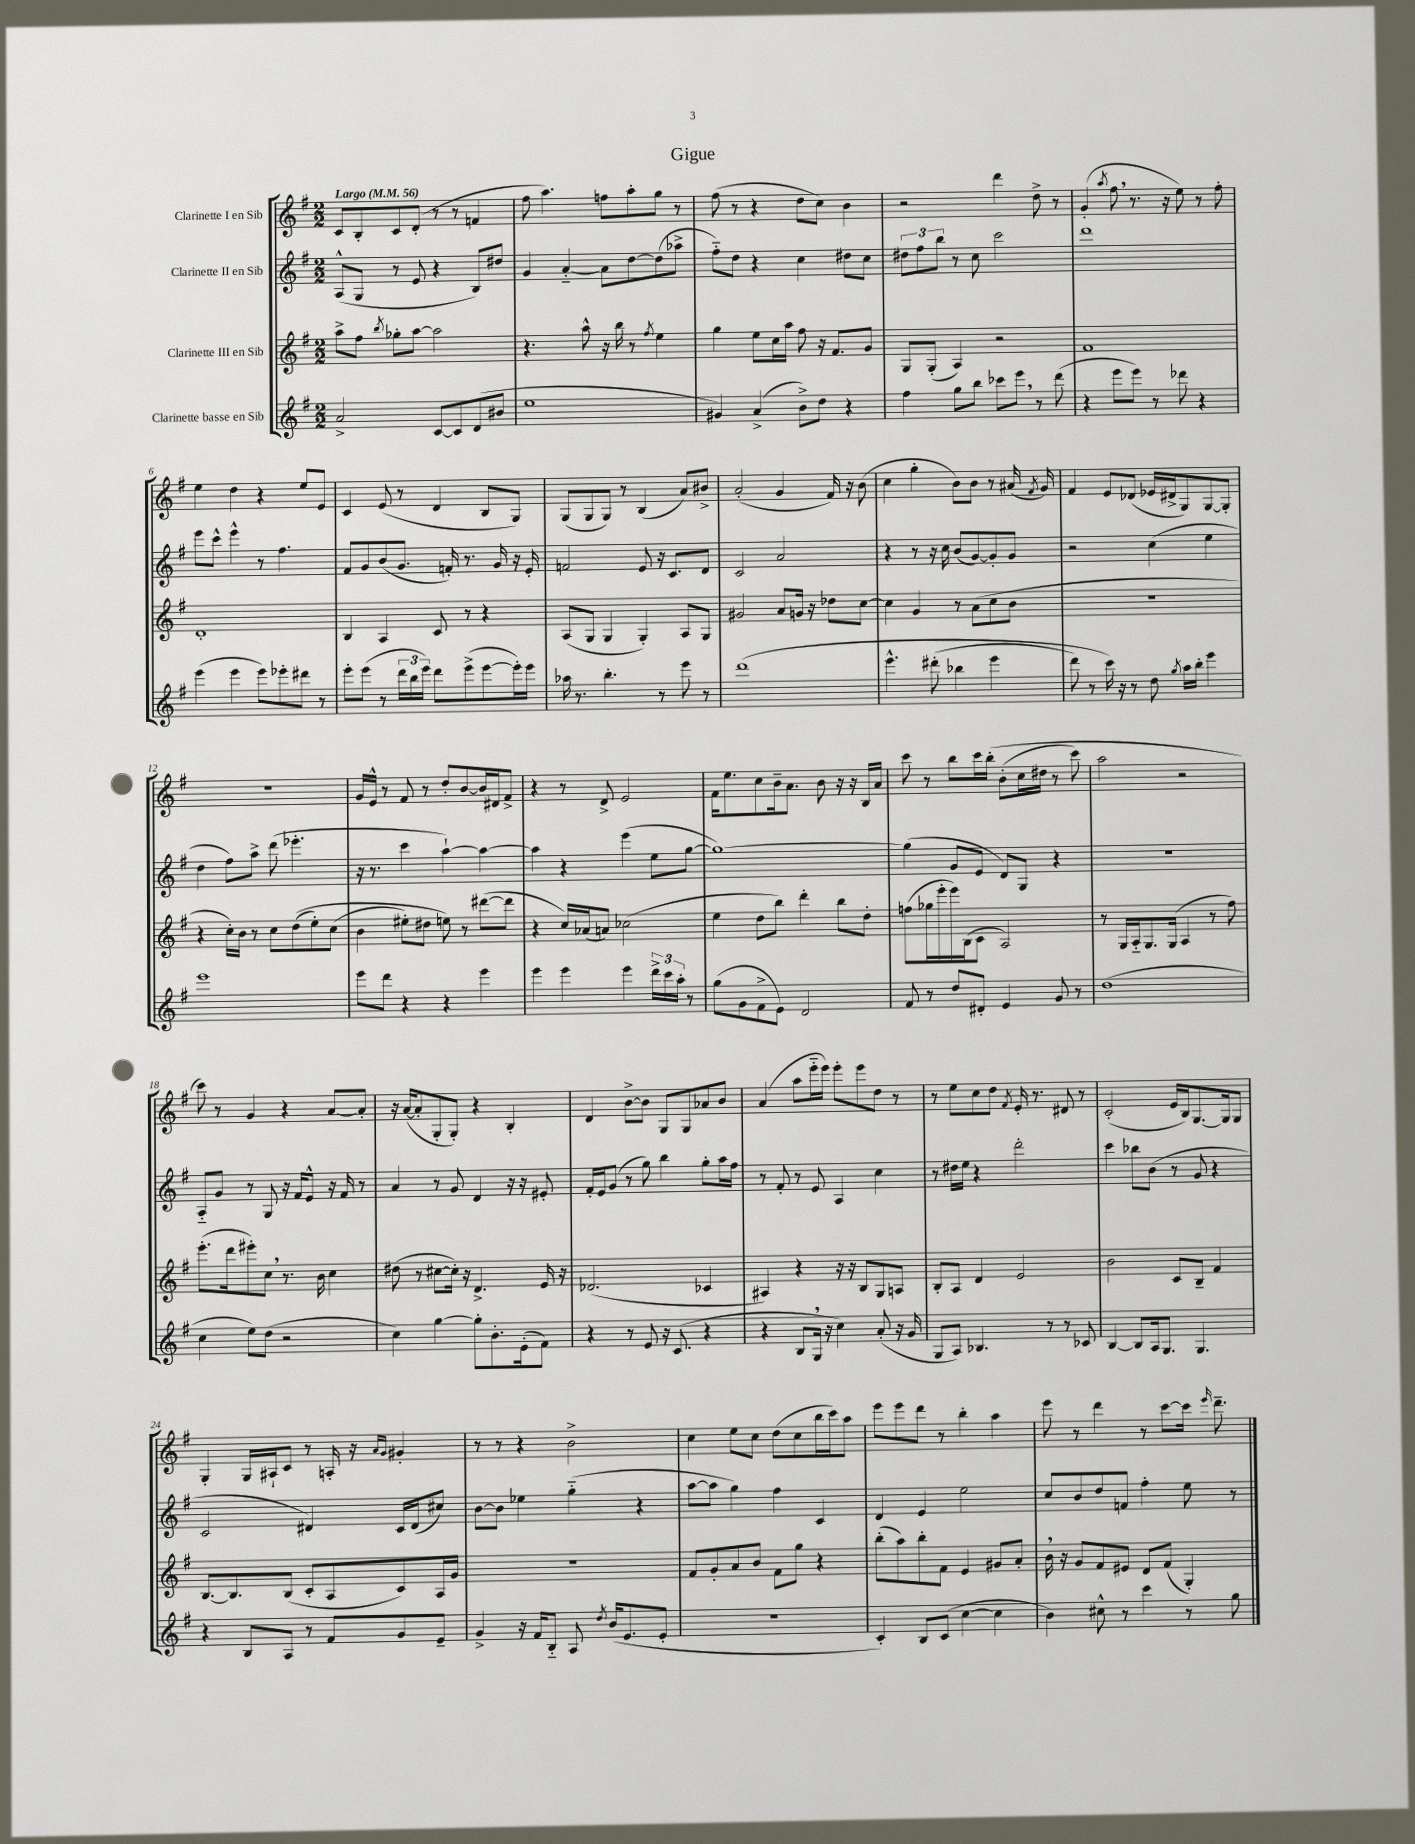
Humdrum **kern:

**kern	**kern	**kern	**kern
*part4	*part3	*part2	*part1
*staff4	*staff3	*staff2	*staff1
*I"Clarinette basse en Sib	*I"Clarinette III en Sib	*I"Clarinette II en Sib	*I"Clarinette I en Sib
*clefG2	*clefG2	*clefG2	*clefG2
*k[f#]	*k[f#]	*k[f#]	*k[f#]
*M2/2	*M2/2	*M2/2	*M2/2
*MM56	*MM56	*MM56	*MM56
=1	=1	=1	=1
!	!	!	!LO:TX:a:B:t=Largo
2a^/	8aa^\L	(8A^^/L	8c/L
.	8ff#\J	8G/J	8B'/
.	8qbb/	.	.
.	8gg-X'\L	8r	8c/
.	[8aa\J	8e/	(8d'/J
[8c/L	2aa\]	4r	8r
8c/]	.	.	8r
(8d/	.	8B/L)	4fn/
8b#X/J	.	8dd#X/J	.
=2	=2	=2	=2
1ee	4.r	4g/	8ff#\
.	.	.	4.aa\)
.	.	[4a/	.
.	8aa^^\	.	.
.	16r	8a\L]	8ffn\L
.	16bb\	.	.
.	8r	[8dd\	8aa'\
.	8qff#/	.	.
.	4ee\	(8dd\]	8gg\J
.	.	8aa-X^\J	8r
=3	=3	=3	=3
4g#X/)	4gg\	8ff#\L)	(8ff#\
.	.	8dd\J	8r
(4a^/	8ee\L	4r	4r
.	16cc\L	.	.
.	16aa\JJ	.	.
8b^\L)	8ff#\	4cc\	8dd\L
8dd\J	16r	.	8cc\J)
.	8.f#/L	.	.
4r	.	8dd#X\L	4b\
.	8g/J	8cc\J	.
=4	=4	=4	=4
4ff#\	8G/L	12dd#X\L	2r
.	.	12ff#\	.
.	(8G'/J	.	.
.	.	12bb\J	.
8gg\L	4A/)	8r	.
8bb\J	.	8cc\	.
8ccc-X\L	2r	2ccc\	4ddd\
8eee,\J	.	.	.
8r	.	.	8dd^\
(8ddd\	.	.	8r
=5	=5	=5	=5
4r	1f#	1ddd	(4g'/
.	.	.	8qaa/
8eee\L	.	.	8ff#,\
8eee\J)	.	.	8.r
8r	.	.	.
.	.	.	16r
8ddd-X\	.	.	8ee\)
4r	.	.	8r
.	.	.	8ff#'\
!!LO:LB:g=z
=6	=6	=6	=6
(4eee\	1d'	8eee\L	4ee\
.	.	8ccc^^\J	.
4eee\	.	4eee^^\	4dd\
8eee\L)	.	8r	4r
8eee-X'\	.	4.ff#\	.
8ddd#X\J	.	.	8ee/L
8r	.	.	8e/J
=7	=7	=7	=7
8eee'\L	4B/	8f#/L	4c/
(8eee\J	.	8g/	.
8r	4A/	(8b/	(8e/
24ddd\LL	.	8.g/J	8r
24bb\	.	.	.
24eee\JJ)	.	.	.
8ddd\L	8c/	.	4d/
.	.	16fn'/)	.
(8eee^\	8r	8.r	.
[8eee\	4r	.	8B/L
.	.	16g/	.
16eee'\L])	.	16r	8G/J)
16eee\JJ	.	16e'/	.
=8	=8	=8	=8
16aa-X\	(8A/L	2fn/	(8G/L
8.r	.	.	.
.	8G/J	.	8G/
4.bb'\	4G/	.	8G/J)
.	.	.	8r
.	4G'/)	8e/	(4B/
8r	.	16r	.
.	.	8.c/L	.
8eee\	8A/L	.	8a/L)
8r	8G/J	8d/J	8b#X^/J
=9	=9	=9	=9
(1ddd	2g#X/	2c/	(2a'/
.	8a/L	2a/	4g/
.	16gn/Jk	.	.
.	16r	.	.
.	8dd-X\L	.	16f#/)
.	.	.	16r
.	[8cc\J	.	(8b\
=10	=10	=10	=10
4.eee^^\	4cc\]	4r	4cc\
.	4g/	8r	4gg'\
(8ddd#X'\	.	16r	.
.	.	16cc\	.
4bb-X\	8r	(8b/L	8b\L)
.	(8a\L	[8g/)	8b\J
4eee\	8cc\	8g'/]	8r
.	8b\J	8g/J	(16a#X/
.	.	.	8qf#/
.	.	.	16g/)
=11	=11	=11	=11
8ddd\)	1r	2r	4f#/
8r	.	.	.
16ccc\)	.	.	8e/L
16r	.	.	.
8r	.	.	(8d-X/J
8dd\	.	(4cc\	16e-X/LL
.	.	.	16d#X^/J
8qgg/	.	.	.
16aa\LL	.	.	8G/)
16bb'\JJ	.	.	.
4eee\	.	4ee\	[8G/
.	.	.	8G'/J]
!!LO:LB:g=z
=12	=12	=12	=12
1eee	4r	4dd\	1r
.	16cc'\LL)	8ff#\L)	.
.	16b\JJ	.	.
.	8r	8aa^\J	.
.	8cc\L	(8ddd\	.
.	((8dd\	4.eee-X'\	.
.	8ee'\)	.	.
.	(8cc\J	.	.
=13	=13	=13	=13
8eee\L	4b\	16r	16g/LL
.	.	8.r	16e^^/JJ
8ddd\J	.	.	8r
4r	8ee#X'\L)	4ccc\	8f#/
.	8dd#X\J	.	8r
4r	8een\)	[4aa`\)	8dd'/L
.	8r	.	[8b/
4eee\	([8ddd#X\L	4aa\_	16b/L]
.	.	.	16d#X/J
.	8ddd#\J]	.	8f#^/J
=14	=14	=14	=14
4eee\	4r	4aa\]	4r
4eee\	16cc/LL)	4r	8r
.	(16a-X/J	.	.
.	8an/J)	.	8d^/
4eee\	(2cc-X\	(4eee\	2e/
24ddd^\LL	.	8ee\L	.
24ccc\	.	.	.
24aa'\JJ	.	.	.
8r	.	[8gg\J	.
=15	=15	=15	=15
(8gg\L	4ee\	1gg_)	16f#\KL
.	.	.	8.ee\
8g\	.	.	.
8f#^\	8dd\L	.	8cc\
8e\J)	8bb\J)	.	16b~\k
.	.	.	8.a\J
2d/	4ddd'\	.	.
.	.	.	8b\
.	8bb\L	.	16r
.	.	.	16r
.	8dd'\J	.	16B/LL
.	.	.	16a/JJ
=16	=16	=16	=16
8f#/	(8ffn\L	(4gg\]	8ccc\
8r	16gg-X\L	.	8r
.	16eee'\	.	.
8dd/L	16eee\)	8g/L	8bb\L
.	(16B\J	.	.
8d#X'/J	8c\J	8e/J	16ccc\L
.	.	.	(16bb'\JJ
4e/	2A/)	8d/L)	(8b'\L
.	.	8G/J	16cc\L
.	.	.	16dd#X\JJ
8g/	.	4r	8r
8r	.	.	8ccc\)
=17	=17	=17	=17
(1dd	8r	1r	2aa\
.	16G/LL	.	.
.	16A/J	.	.
.	8.G/	.	.
.	(16G/Jk	.	.
.	4A/	.	2r
.	8r	.	.
.	8ff#\)	.	.
!!LO:LB:g=z
=18	=18	=18	=18
4cc\	(8.eee'\L	8A/L	8ccc\)
.	.	8g/J	8r
.	16ddd\k	.	.
8ee\L)	8eee#X'\)	8r	4g/
(8dd\J	8cc,\J	8G/	.
2r	8.r	16r	4r
.	.	16f#/KL	.
.	.	8e^^/J	.
.	16b\	.	.
.	4cc\	16r	[8a/L
.	.	16f#/	.
.	.	8r	8a'/J]
=19	=19	=19	=19
4cc\)	(8dd#X\	4a/	16r
.	.	.	([16a/KL
.	8r	.	8a'/]
[4gg\	[8cc#X\L	8r	8G'/
.	16cc#'\Jk])	8g/	8G'/J)
.	16r	.	.
8gg'\L]	4.d^/	4d/	4r
8.b'\	.	.	.
.	.	16r	4B'/
(16e'\k	.	16r	.
8f#\J)	16e/	8e#X'/	.
.	16r	.	.
=20	=20	=20	=20
4r	(2.d-X/	16f#'/LL	4d/
.	.	16e/J	.
.	.	(8g/J	.
8r	.	8r	[8b^\L
8e/	.	8gg\)	8b\J]
16r	.	4bb\	8G/L
(8.c/	.	.	.
.	.	.	8G/
4r	4c-X/	8gg'\L	8a-X/
.	.	16aa\L	8b/J
.	.	16ff#\JJ	.
=21	=21	=21	=21
4r	4A#X/)	8r	(4a/
.	.	8f#'/	.
8B/L	4r	8r	8aa\L
16G,/Jk	.	8e/	16eee\L
16r	.	.	16eee\JJ)
4cc\)	16r	4A/	8eee'\L
.	16r	.	.
.	8B/L	.	8eee\
(8a'/	8G/	4cc\	8dd\J
16r	8An/J	.	8r
16g/	.	.	.
=22	=22	=22	=22
8G/L	8B'/L	8r	8r
8A/J)	8A/J	16dd#X\LL	8ee\L
.	.	16ee\JJ	.
4.B-X/	4d/	4r	8cc\
.	.	.	8dd\J
.	.	.	8qf#/
.	2e/	2ddd'\	16e'/
.	.	.	8.r
8r	.	.	.
8r	.	.	8d#X/
8c-X/	.	.	8r
=23	=23	=23	=23
[4B/	2b\	4ccc\	(2c'/
8B/L]	.	8bb-X\L	.
16A/k	.	(8b\J	.
8.G/J	.	.	.
.	8c/L	8r	16e/LL
.	.	.	16B/J)
4.G/	8B~/J	8g/	[8.G/
.	4f#/	4r	.
.	.	.	16G/k]
.	.	.	8G/J
!!LO:LB:g=z
=24	=24	=24	=24
4r	[8.B/L	2c/	4G'/
.	8.B/]	.	.
8B/L	.	.	16G/LL
.	.	.	16A#X`/J
8A/J	(8B/J	.	8c/J
8r	8c'/L	4d#X/)	8r
8f#/L	8A/	.	16An'/
.	.	.	16r
.	.	.	16qqa/LL
.	.	.	16qqg/JJ
8g/	8c/)	16c/LL	4g#X'/
.	.	(16d#/J	.
8e~/J	16A/L	8cc#X/J)	.
.	16g/JJ	.	.
=25	=25	=25	=25
4g^/	1r	[8b\L	8r
.	.	8b\J]	8r
16r	.	4ee-X\	4r
16f#/KL	.	.	.
8B/J	.	.	.
8A/	.	(4gg\	2b^\
8qdd/	.	.	.
(16b/KL	.	.	.
8.e/	.	.	.
.	.	4r	.
8e'/J	.	.	.
=26	=26	=26	=26
1r	8f#/L	[8aa\L	4cc\
.	8g'/	8aa\J]	.
.	8a/	4gg\)	8ee\L
.	8b/J	.	8cc\J
.	8f#\L	4ff#\	(8dd\L
.	8gg\J	.	8cc\
.	4r	4c/	16bb\L
.	.	.	16ccc\J)
.	.	.	8aa\J
=27	=27	=27	=27
4c'/)	(8bb'\L	4d/	8eee\L
.	8aa\)	.	8eee\
8B/L	8bb'\	4e/	8ddd\J
(8c/J	8f#\J	.	8r
[4cc\	4e/	2ee\	4bb'\
4cc\]	8g#X/L	.	4aa\
.	8a'/J	.	.
=28	=28	=28	=28
4b\)	16b,\	8cc/L	8eee\
.	16r	.	.
.	8g/L	8b/	8r
8cc#X^^\	8f#/	8dd/	4ddd\
8r	8e#X/J	8fn/J	.
4ccc\	8d/L	4ff#'\	8r
.	(8f#/J	.	[8ccc\L
8r	4G'/)	8ee\	16ccc\Jk]
.	.	.	16qqeee/
.	.	.	8.ddd~\
8gg\	.	8r	.
==	==	==	==
*-	*-	*-	*-
